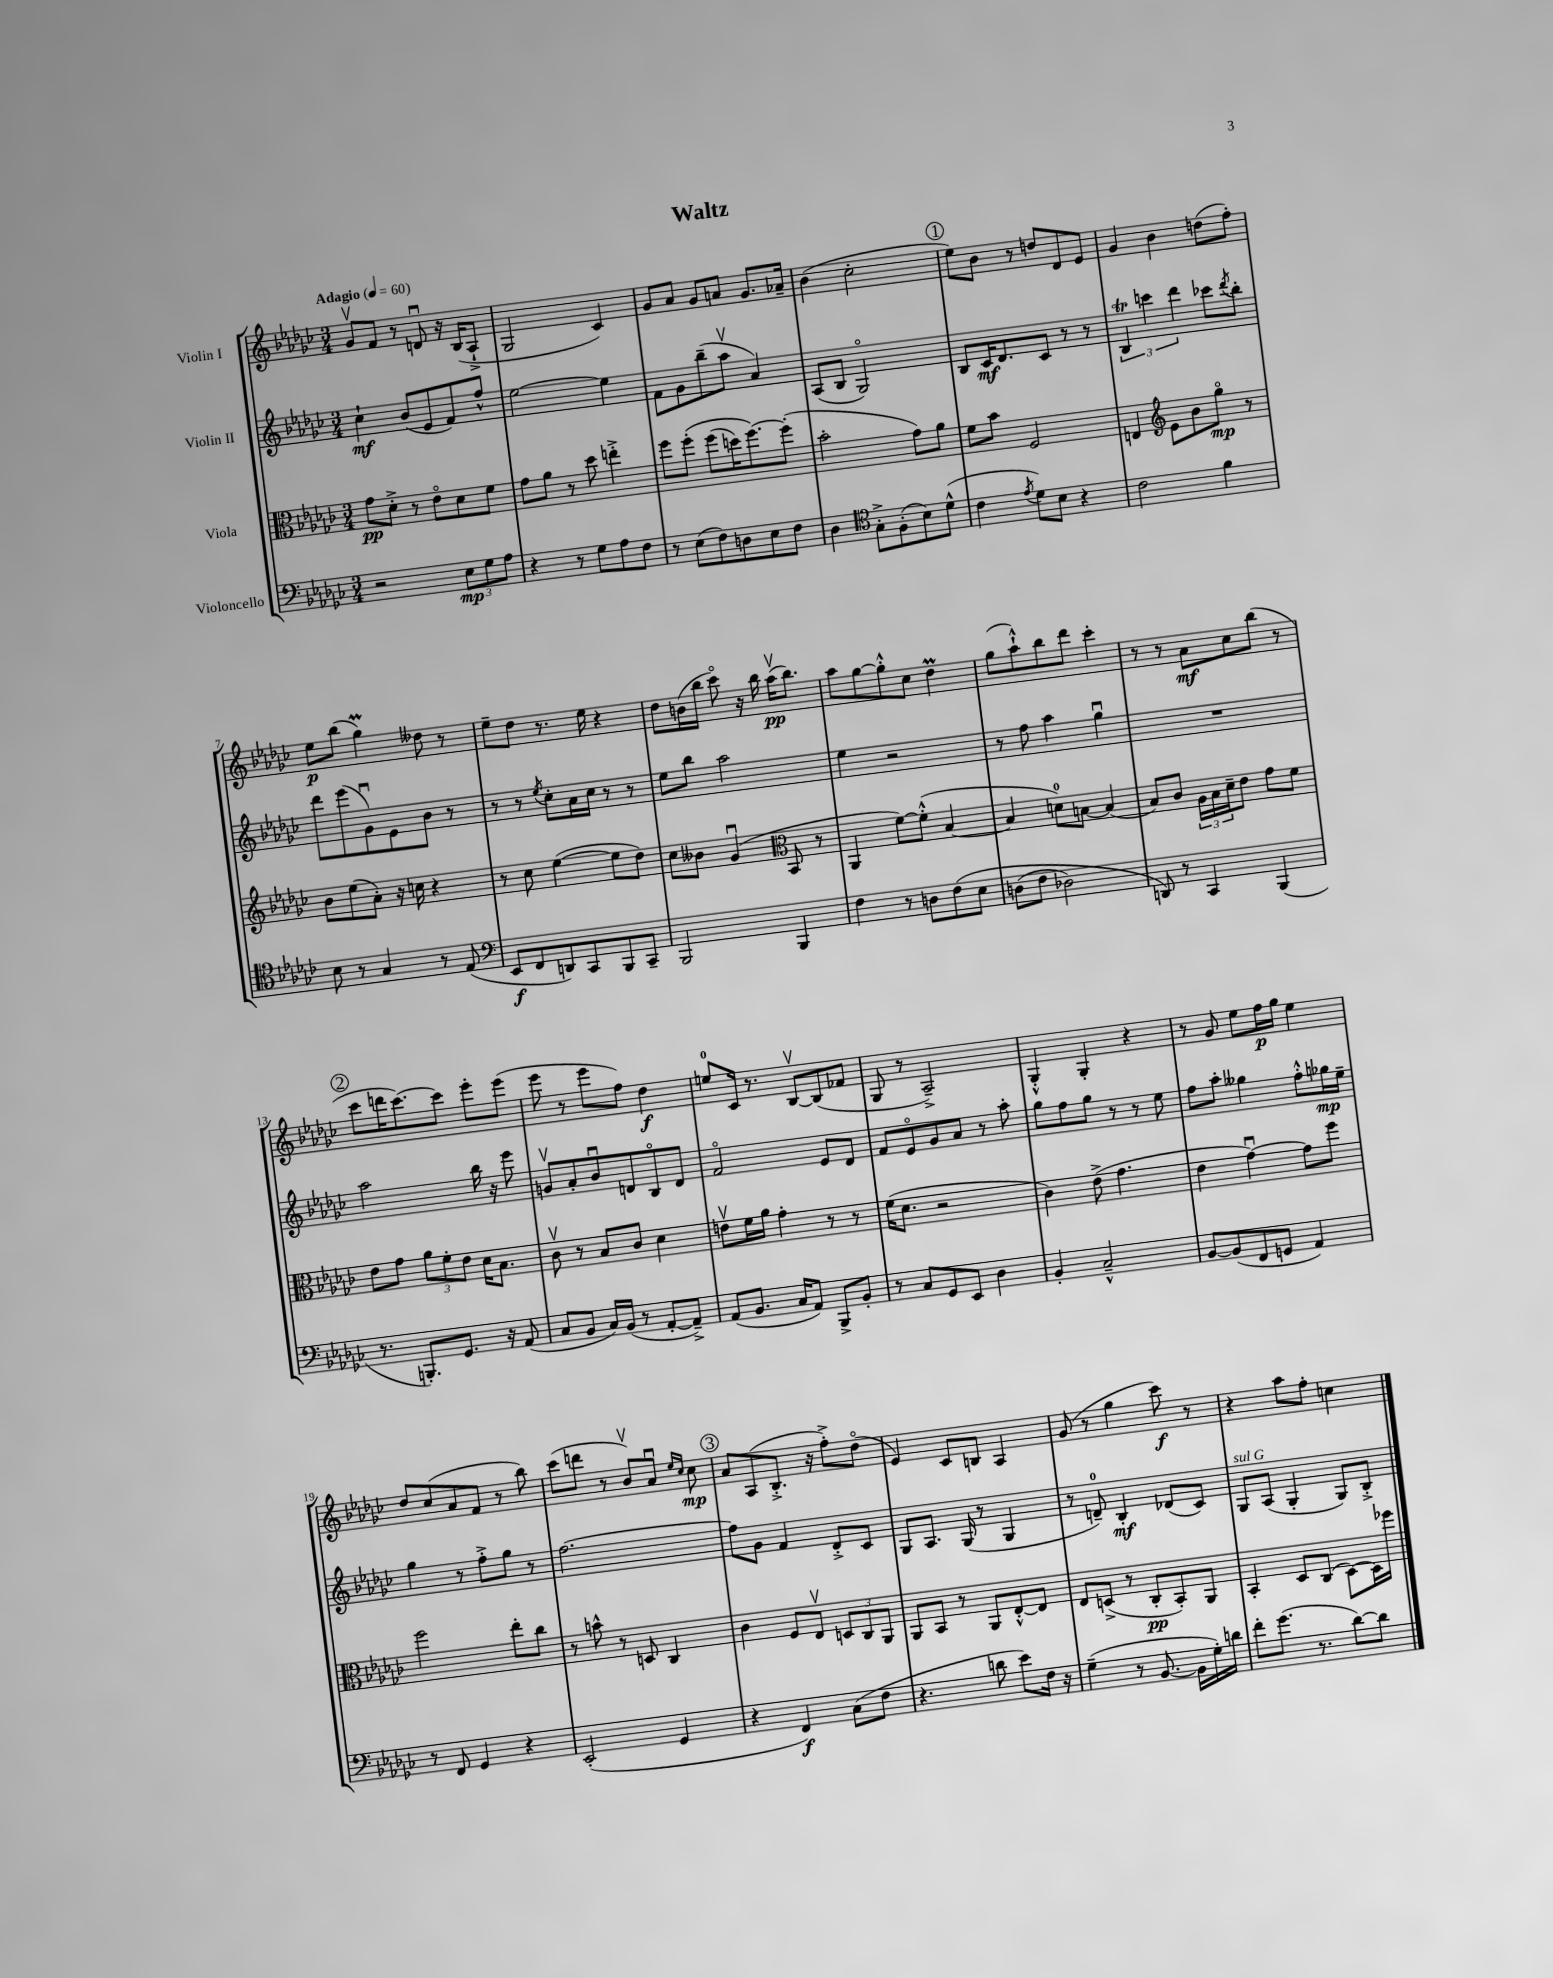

**kern	**dynam	**kern	**dynam	**kern	**dynam	**kern	**dynam
*part4	*part4	*part3	*part3	*part2	*part2	*part1	*part1
*staff4	*staff4	*staff3	*staff3	*staff2	*staff2	*staff1	*staff1
*I"Violoncello	*	*I"Viola	*	*I"Violin II	*	*I"Violin I	*
*clefF4	*	*clefC3	*	*clefG2	*	*clefG2	*
*k[b-e-a-d-g-c-]	*	*k[b-e-a-d-g-c-]	*	*k[b-e-a-d-g-c-]	*	*k[b-e-a-d-g-c-]	*
*M3/4	*	*M3/4	*	*M3/4	*	*M3/4	*
*MM60	*	*MM60	*	*MM60	*	*MM60	*
=1	=1	=1	=1	=1	=1	=1	=1
!	!	!	!	!	!	!LO:TX:a:B:t=Adagio	!
2r	.	8g-\L	pp	4cc-`\	mf	8g-v/L	.
.	.	8d-'^\J	.	.	.	8f/J	.
.	.	8r	.	(8b-/L	.	8r	.
.	.	8e-\L	.	8e-/	.	8dnu/	.
12E-\L	mp	8d-\	.	8f/)	.	16r	.
.	.	.	.	.	.	(16B-/KL	.
12G-\	.	.	.	.	.	.	.
.	.	8f\J	.	8ff^^/J	.	8A-`^/J	.
12A-\J	.	.	.	.	.	.	.
=2	=2	=2	=2	=2	=2	=2	=2
4r	.	8g-\L	.	[2ee-\	.	2G-/	.
.	.	8a-\J	.	.	.	.	.
8r	.	8r	.	.	.	.	.
8G-\L	.	8dd-\	.	.	.	.	.
8A-\	.	4een'^\	.	4ee-\]	.	4c-/)	.
8F\J	.	.	.	.	.	.	.
=3	=3	=3	=3	=3	=3	=3	=3
8r	.	8ff\L	.	8f\L	.	8g-/L	.
(8E-\L	.	(8ff'\J	.	8g-\	.	8a-/J	.
8F\)	.	(8ff\L	.	(8bb-~\	.	8g-/L	.
8Dn\	.	16ddn\K)	.	8aa-v\J	.	8an/J	.
.	.	[8.ff\)	.	.	.	.	.
8E-\	.	.	.	4a-/)	.	8.g-/L	.
8F\J	.	(8ff'\J]	.	.	.	.	.
.	.	.	.	.	.	16a-X~/Jk	.
=4	=4	=4	=4	=4	=4	=4	=4
4D-\	.	2b-'\	.	(8A-/L	.	(4b-\	.
.	.	.	.	8B-/J	.	.	.
*clefC4	*	*	*	*	*	*	*
8G-'^\L	.	.	.	2G-/)	.	2cc-'\	.
(8F'\	.	.	.	.	.	.	.
8B-\)	.	8g-\L)	.	.	.	.	.
(8d-^^\J	.	8a-\J	.	.	.	.	.
!!LO:REH:place=s1:t=1
=5	=5	=5	=5	=5	=5	=5	=5
4c-\	.	8f\L	.	8B-/L	.	8ee-\L)	.
.	.	8b-\J	.	16c-/K	mf	8b-\J	.
.	.	.	.	8.d-/	.	.	.
8qe-/	.	.	.	.	.	.	.
8d-\L)	.	2F/	.	.	.	8r	.
8B-\J	.	.	.	8c-/J	.	8ddn/L	.
4r	.	.	.	8r	.	8d-/	.
.	.	.	.	8r	.	8e-/J	.
=6	=6	=6	=6	=6	=6	=6	=6
2c-\	.	4En/	.	6B-t/	.	4g-/	.
.	.	.	.	6cccn\	.	.	.
*	*	*clefG2	*	*	*	*	*
.	.	8e-\L	.	.	.	4b-\	.
.	.	.	.	6ddd-\	.	.	.
.	.	8b-\	.	.	.	.	.
4f\	.	8gg-\J	mp	8ccc-X\L	.	(8ddn\L	.
.	.	.	.	8qddd-/	.	.	.
.	.	8r	.	8bb-'\J	.	8ff'\J)	.
!!LO:LB:g=z
=7	=7	=7	=7	=7	=7	=7	=7
8B-\	.	8b-\L	.	8ddd-\L	.	8ee-\L	p
8r	.	(8ee-\	.	(8eee-\	.	(8bb-\J	.
4G-/	.	8a-'\J)	.	8g-u\)	.	4gg-M\)	.
.	.	16r	.	8e-\	.	.	.
.	.	16ccn\	.	.	.	.	.
8r	.	4r	.	8b-\J	.	8dd--X\	.
(8E-/	.	.	.	8r	.	8r	.
=8	=8	=8	=8	=8	=8	=8	=8
*clefF4	*	*	*	*	*	*	*
8EE-/L	f	8r	.	8r	.	8ee-~\L	.
8FF/	.	8cc-\	.	8r	.	8dd-\J	.
.	.	.	.	8qee-/	.	.	.
8DDn/)	.	([4ee-\	.	8cc-'\L	.	8.r	.
8CC-/	.	.	.	16a-\L	.	.	.
.	.	.	.	16cc-\JJ	.	16ee-\	.
8BBB-/	.	8ee-\L]	.	8r	.	4r	.
8CC-~/J	.	8dd-\J)	.	8r	.	.	.
=9	=9	=9	=9	=9	=9	=9	=9
2BBB-/	.	8cc-\L	.	8ee-\L	.	8dd-\L	.
.	.	8b--X\J	.	8bb-\J	.	(16bn\L	.
.	.	.	.	.	.	16bb-\JJ	.
.	.	(4g-u/	.	2aa-\	.	8ccc-\)	.
.	.	.	.	.	.	16r	.
.	.	.	.	.	.	16bb-\	.
*	*	*clefC3	*	*	*	*	*
4BBB-/	.	8BB-/	.	.	.	(16aa-v\KL	pp
.	.	.	.	.	.	8.bb-\J)	.
.	.	8r	.	.	.	.	.
=10	=10	=10	=10	=10	=10	=10	=10
4F\	.	4AA-/	.	4ee-\	.	8aa-\L	.
.	.	.	.	.	.	[8gg-\	.
8r	.	[8f\L)	.	2r	.	8gg-'^^\]	.
8Dn\L	.	(8f'^^\J]	.	.	.	8cc-\J	.
(8F\	.	[4B-/	.	.	.	4dd-M\	.
8E-\J	.	.	.	.	.	.	.
=11	=11	=11	=11	=11	=11	=11	=11
(8Dn\L	.	4B-/]	.	8r	.	(8gg-\L	.
8F\J	.	.	.	8ff\	.	8aa-`^^\)	.
2D-X\)	.	8dn\L)	.	4aa-\	.	8bb-\	.
.	.	[8Bn\J	.	.	.	8ddd-\J	.
.	.	(4B/]	.	4gg-u\	.	4ccc-'\	.
=12	=12	=12	=12	=12	=12	=12	=12
8DDn/)	.	8B-/L)	.	2.r	.	8r	.
8r	.	8c-/J	.	.	.	8r	.
4CC-/	.	24A-\LL	.	.	.	8a-\L	mf
.	.	24B-\	.	.	.	.	.
.	.	24d-~\J	.	.	.	.	.
.	.	8e-\J	.	.	.	8cc-\	.
(4BBB-/	.	8g-\L	.	.	.	(8bb-\J	.
.	.	8f\J	.	.	.	8r	.
!!LO:LB:g=z
!!LO:REH:place=s1:t=2
=13	=13	=13	=13	=13	=13	=13	=13
8.r	.	8e-\L	.	2aa-\	.	8ccc-\L	.
.	.	8g-\J	.	.	.	16dddn\K	.
8.BBBn'/L)	.	.	.	.	.	[8.ccc-\)	.
.	.	12a-\L	.	.	.	.	.
.	.	12f'\	.	.	.	.	.
8.GG-/J	.	.	.	.	.	8ccc-\J]	.
.	.	12e-\J	.	.	.	.	.
.	.	16d-\KL	.	16bb-\	.	8eee-'\L	.
16r	.	8.B-\J	.	16r	.	.	.
(8AA-/	.	.	.	8eee-\	.	(8eee-\J	.
=14	=14	=14	=14	=14	=14	=14	=14
8C-/L	.	8c-v\	.	8gnv/L	.	8eee-\	.
8BB-/J	.	8r	.	8a-'/	.	8r	.
16C-/LL)	.	8B-/L	.	8b-u/	.	8eee-\L	.
(16BB-/JJ	.	.	.	.	.	.	.
8r	.	8c-/J	.	8dn/	.	8ff\J)	.
[8AA-'/L	.	4d-\	.	8B-/	.	4dd-\	f
8AA-~^/J])	.	.	.	8d/J	.	.	.
=15	=15	=15	=15	=15	=15	=15	=15
(8AA-/L	.	8env\L	.	2f/	.	8een/L	.
8.BB-/J	.	16f\L	.	.	.	16c-/Jk	.
.	.	16a-\JJ	.	.	.	8.r	.
.	.	4g-'\	.	.	.	.	.
16C-/KL	.	.	.	.	.	.	.
8AA-/J)	.	.	.	.	.	[8B-v/L	.
8BBB-^/L	.	8r	.	8e-/L	.	(8B-/]	.
8BB-'/J	.	8r	.	8d-/J	.	8f-X/J	.
=16	=16	=16	=16	=16	=16	=16	=16
8r	.	(16f\KL	.	8f/L	.	8G-/	.
.	.	8.d-\J	.	.	.	.	.
8C-/L	.	.	.	8e-/	.	8r	.
8GG-/	.	2r	.	8g-/	.	2A-~^/)	.
8EE-/J	.	.	.	8a-/J	.	.	.
4D-\	.	.	.	8r	.	.	.
.	.	.	.	8aa-'\	.	.	.
=17	=17	=17	=17	=17	=17	=17	=17
4BB-'/	.	4c-\)	.	8gg-\L	.	4G-'^^/	.
.	.	.	.	8ff\	.	.	.
2C-~^^/	.	(8e-^\	.	8gg-\J	.	4G-'/	.
.	.	4.g-\	.	8r	.	.	.
.	.	.	.	8r	.	4r	.
.	.	.	.	8ee-\	.	.	.
=18	=18	=18	=18	=18	=18	=18	=18
[8BB-/L	.	4e-\	.	8ff\L	.	8r	.
(8BB-/]	.	.	.	8aa-'\J	.	8g-/	.
8FF/	.	[4g-u\)	.	4gg--X\	.	8ee-\L	.
8GGn/J	.	.	.	.	.	16ff\L	p
.	.	.	.	.	.	16gg-\JJ	.
4AA-/)	.	8g-\L]	.	8ff'^^\L	.	4ee-\	.
.	.	8ff\J	.	16gg-X\L	mp	.	.
.	.	.	.	16ee-~\JJ	.	.	.
!!LO:LB:g=z
=19	=19	=19	=19	=19	=19	=19	=19
8r	.	2ff\	.	4gg-\	.	8dd-/L	.
8FF/	.	.	.	.	.	(8cc-/	.
4GG-/	.	.	.	8r	.	8a-/	.
.	.	.	.	8ff'^\L	.	8f/J	.
4r	.	8ee-'\L	.	8gg-\J	.	8r	.
.	.	8cc-\J	.	8r	.	8bb-\)	.
=20	=20	=20	=20	=20	=20	=20	=20
(2EE-'/	.	8r	.	[2.ff\	.	(8ccc-\L	.
.	.	8bn^^\	.	.	.	8dddn\J	.
.	.	8r	.	.	.	8r	.
.	.	8Dn/	.	.	.	8b-v/L)	.
4GG-/	.	4C-/	.	.	.	8a-u/J	.
.	.	.	.	.	.	16qqee-/LL	.
.	.	.	.	.	.	16qqcc-/JJ	.
.	.	.	.	.	.	8cc-\	mp
!!LO:REH:place=s1:t=3
=21	=21	=21	=21	=21	=21	=21	=21
4r	.	4c-\	.	8ff\L]	.	8a-/L	.
.	.	.	.	8g-\J	.	(8A-/	.
4FF/)	f	8F/L	.	4f/	.	8.B-'^/J	.
.	.	8E-v/J	.	.	.	.	.
.	.	.	.	.	.	16r	.
(8C-\L	.	12Dn/L	.	8d-'^/L	.	8ff'^\L)	.
.	.	12C-/	.	.	.	.	.
8F\J	.	.	.	8c-/J	.	(8dd-\J	.
.	.	12AA-/J	.	.	.	.	.
=22	=22	=22	=22	=22	=22	=22	=22
4.r	.	8AA-/L	.	8G-/L	.	4e-/)	.
.	.	8BB-/J	.	8.A-/J	.	.	.
.	.	8r	.	.	.	8c-/L	.
.	.	.	.	(16G-/	.	.	.
8dn\	.	8AA-/L	.	8r	.	8Bn/J	.
8e-\L)	.	[8E-'^^/	.	4G-/	.	4A-/	.
16F\Jk	.	8E-/J]	.	.	.	.	.
16r	.	.	.	.	.	.	.
=23	=23	=23	=23	=23	=23	=23	=23
(4G-~\	.	8E-/L	.	8r	.	(8g-/	.
.	.	(8Dn^/J	.	8dn~/)	.	8r	.
8r	.	8r	.	4B-'/	mf	4gg-\	.
[8.BB-/	.	8C-'/L	pp	.	.	.	.
.	.	8BB-'/)	.	(8d-X/L	.	8ccc-\)	f
16BB-\LL]	.	.	.	.	.	.	.
16G-'\)	.	8AA-/J	.	8c-/J)	.	8r	.
16dn\JJ	.	.	.	.	.	.	.
=24	=24	=24	=24	=24	=24	=24	=24
!	!	!	!	!LO:TX:a:i:t=sul G	!	!	!
8f'\L	.	4BB-'/	.	8G-/L	.	4r	.
(8.g-\J	.	.	.	(8A-/J	.	.	.
.	.	8D-/L	.	4G-'/	.	8aa-\L	.
8.r	.	.	.	.	.	.	.
.	.	(8C-/J	.	.	.	8ff'\J	.
[8d-\L)	.	[8D-\L)	.	8G-/L)	.	4ccn\	.
8d-\J]	.	16D-\L]	.	8B-'^/J	.	.	.
.	.	16ff-X\JJ	.	.	.	.	.
==	==	==	==	==	==	==	==
*-	*-	*-	*-	*-	*-	*-	*-
